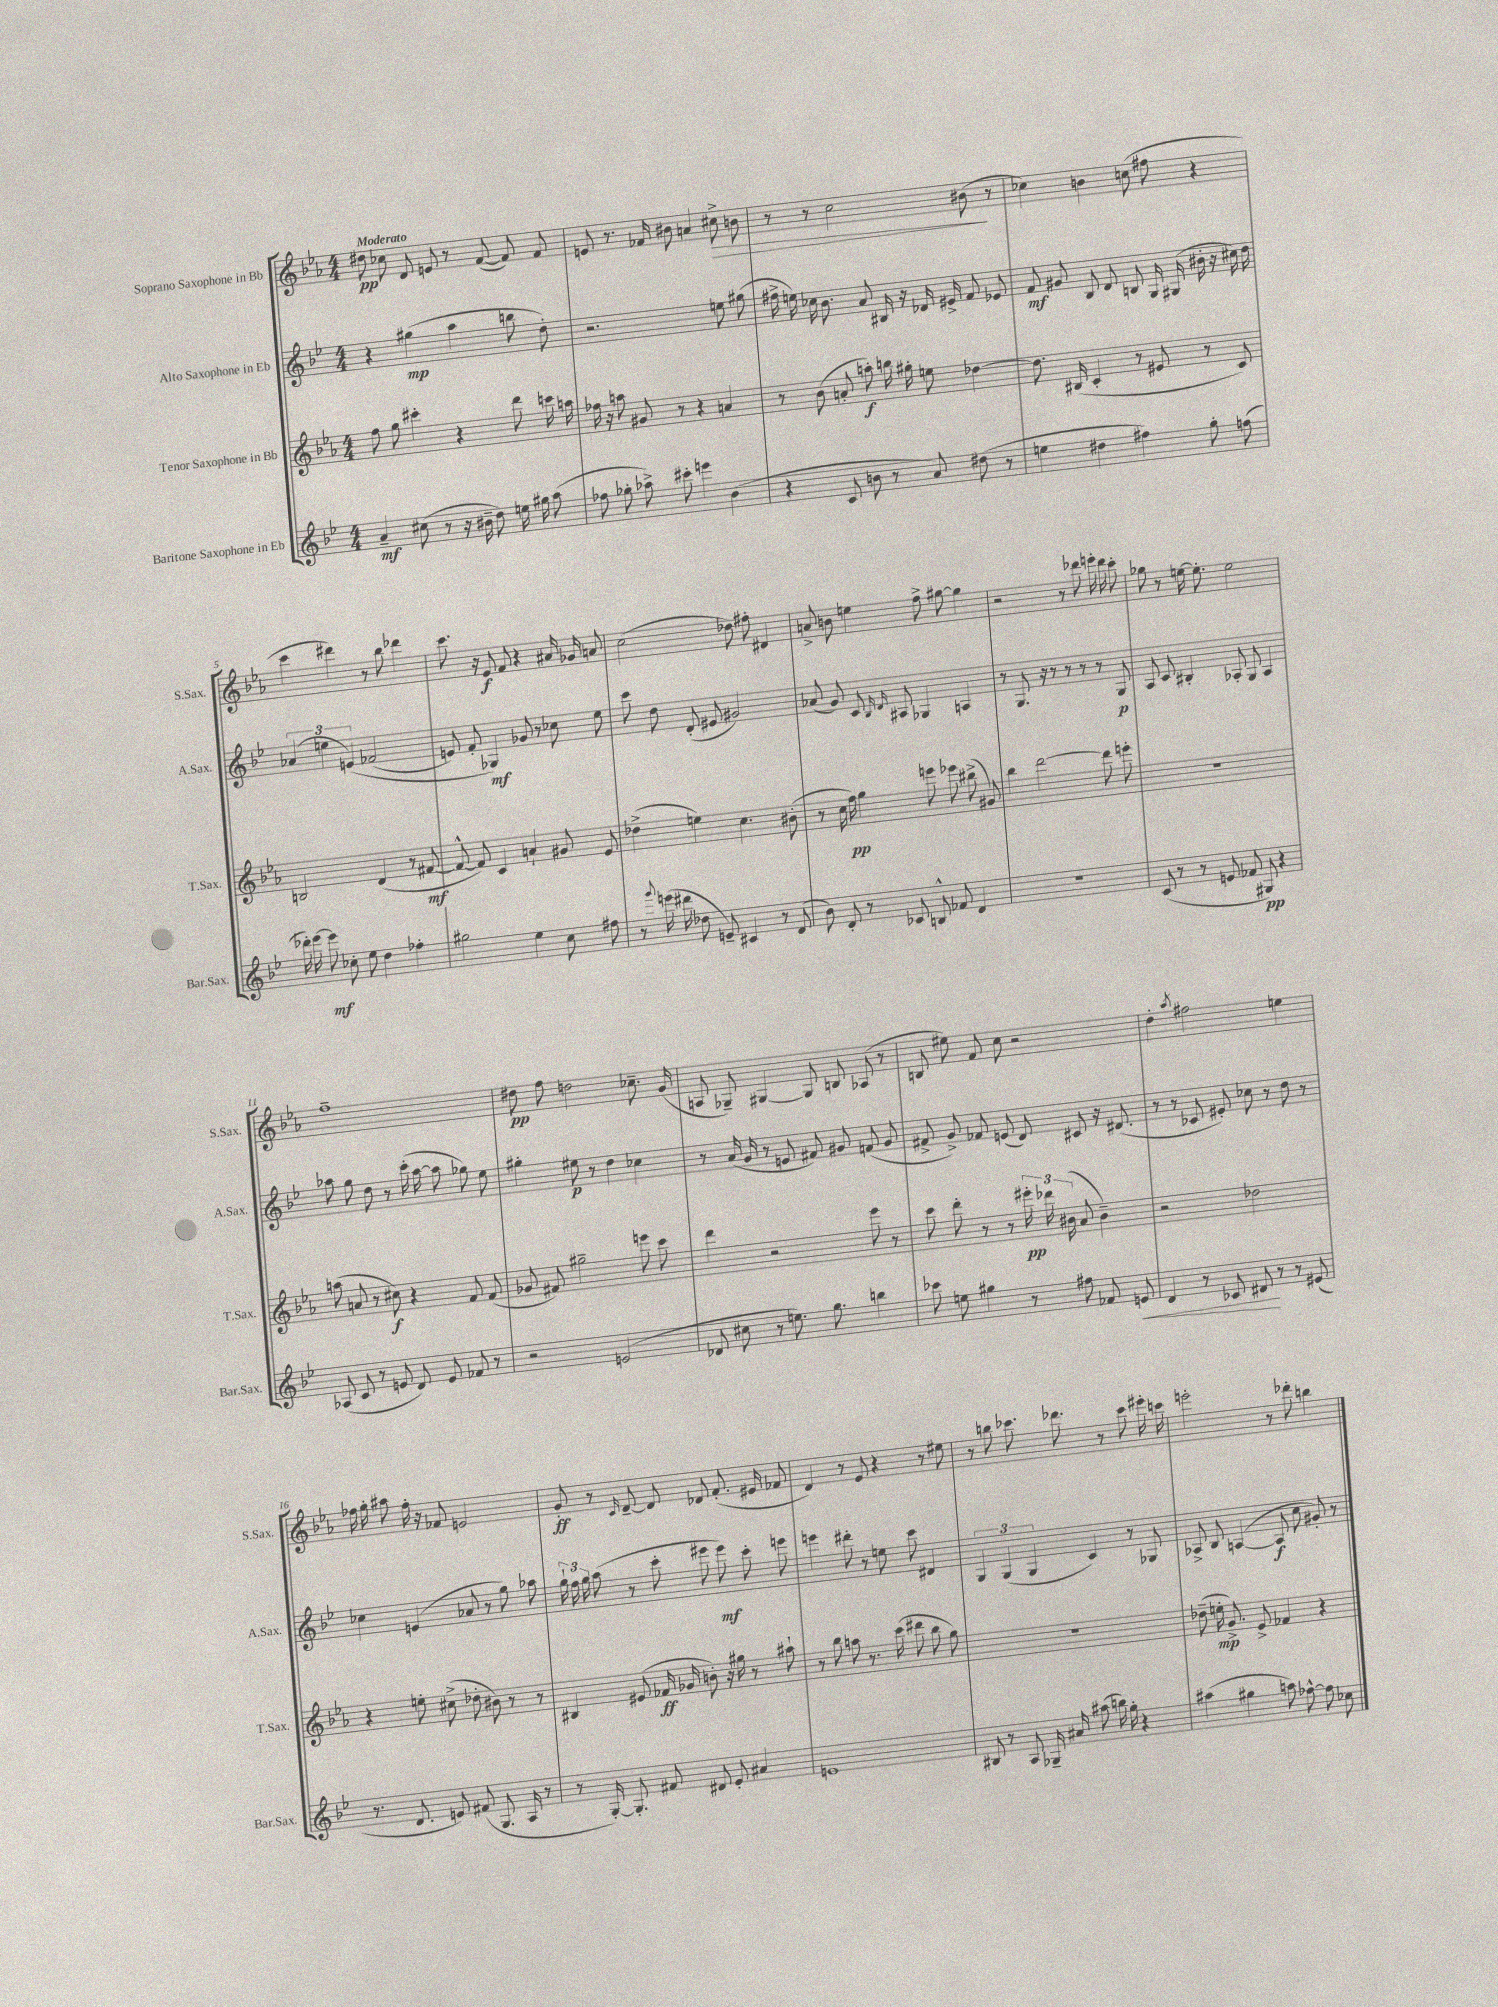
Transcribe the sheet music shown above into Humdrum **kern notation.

**kern	**dynam	**kern	**dynam	**kern	**dynam	**kern	**dynam
*part4	*part4	*part3	*part3	*part2	*part2	*part1	*part1
*staff4	*staff4	*staff3	*staff3	*staff2	*staff2	*staff1	*staff1
*I"Baritone Saxophone in Eb	*	*I"Tenor Saxophone in Bb	*	*I"Alto Saxophone in Eb	*	*I"Soprano Saxophone in Bb	*
*I'Bar.Sax.	*	*I'T.Sax.	*	*I'A.Sax.	*	*I'S.Sax.	*
*clefG2	*	*clefG2	*	*clefG2	*	*clefG2	*
*k[b-e-]	*	*k[b-e-a-]	*	*k[b-e-]	*	*k[b-e-a-]	*
*M4/4	*	*M4/4	*	*M4/4	*	*M4/4	*
=1	=1	=1	=1	=1	=1	=1	=1
!	!	!	!	!	!	!LO:TX:a:B:t=Moderato	!
4a~/	mf	8ff\	.	4r	.	8dd#X\	pp
.	.	8gg\	.	.	.	8cc-X\	.
(8cc#X\	.	4ccc#X'\	.	(4gg#X\	mp	8d/	.
8r	.	.	.	.	.	8en/	.
16r	.	4r	.	4aa\	.	8r	.
16b#X~\	.	.	.	.	.	.	.
8dd\)	.	.	.	.	.	([8f/	.
16een\	.	8ddd\	.	8bbn\	.	8f/])	.
16gg#X\	.	.	.	.	.	.	.
(8aa\	.	16cccn\	.	8dd'\)	.	8f/	.
.	.	16aan\	.	.	.	.	.
=2	=2	=2	=2	=2	=2	=2	=2
8ff-X\	.	16ff-X\	.	2.r	.	8en/	.
.	.	16r	.	.	.	.	.
8gg-X'\	.	8aan\	.	.	.	8.r	.
8aa-X^\)	.	8g#X/	.	.	.	.	.
.	.	.	.	.	.	16f-X/	.
8ccc#X'\	.	8r	.	.	.	8b#X\	.
4eeen\	.	4r	.	.	.	4an/	.
!	!	!	!	!	!	!	!LO:HP:b
(4b-\	.	4an/	.	8een\	.	8cc#X^\	>
.	.	.	.	(8gg#X\	.	8bn\	.
=3	=3	=3	=3	=3	=3	=3	=3
4r	.	8r	.	16ff#X^\	.	8r	.
.	.	.	.	16een\)	.	.	.
.	.	(8b-\	.	16cc-X\	.	8r	.
.	.	.	.	8.b-\	.	.	.
8c/	.	8an'/	.	.	.	2cc\	.
8bn\	.	8aan'\)	f	8a/	.	.	.
8r	.	16bbn\	.	16B#X/	.	.	.
.	.	16gg#X'\	.	16r	.	.	.
8a/)	.	8een\	.	16d-X/	.	.	.
.	.	.	.	16e#X^/	.	.	.
(8dd#X\	.	[4dd-X\	.	8f/	.	(8b#X\	.
8r	.	.	.	8e-X/	.	8r	]
=4	=4	=4	=4	=4	=4	=4	=4
4een\	.	8.dd-\]	.	8f/	mf	4cc-X\)	.
.	.	.	.	8g#X/	.	.	.
.	.	(16B#X/	.	.	.	.	.
4dd#X\	.	4c'/	.	8B-/	.	4bn\	.
.	.	.	.	8d/	.	.	.
4ff#X\)	.	8r	.	8Bn/	.	(8ccn\	.
.	.	8e#X/	.	16G/	.	8ff#X\	.
.	.	.	.	(16G#X/	.	.	.
8gg'\	.	8r	.	16b#X'\	.	4r	.
.	.	.	.	16r	.	.	.
(8ffn\	.	8c/)	.	16cc#X\)	.	.	.
.	.	.	.	16dd\	.	.	.
!!LO:LB:g=z
=5	=5	=5	=5	=5	=5	=5	=5
16ddd-X'\)	.	2Bn/	.	(6a-X/	.	4ccc\	.
[16eee-\	.	.	.	.	.	.	.
8eee-\]	mf	.	.	.	.	.	.
.	.	.	.	6een\	.	.	.
8cc-X'\	.	.	.	.	.	4ddd#X\)	.
.	.	.	.	(6en/)	.	.	.
8ee-\	.	.	.	.	.	.	.
4dd\	.	(4d/	.	(2f-X/	.	8r	.
.	.	.	.	.	.	8bb-\	.
4ff-X'\	.	8r	.	.	.	4ddd-X\	.
.	.	[8f#X/	mf	.	.	.	.
=6	=6	=6	=6	=6	=6	=6	=6
2gg#X\	.	8f#^^/_	.	8en/)	.	8.ccc\	.
.	.	8f#/])	.	8f'/	.	.	.
.	.	.	.	.	.	16r	.
.	.	4c/	.	4G-X/)	mf	8e-/	f
.	.	.	.	.	.	8f/	.
4ee-\	.	4an`/	.	8g-X/	.	4r	.
.	.	.	.	8r	.	.	.
8cc\	.	8g#X/	.	8cc-X\	.	16a#X/	.
.	.	.	.	.	.	16g-X/	.
8ff#X\	.	8e-/	.	8ee-\	.	8an/	.
=7	=7	=7	=7	=7	=7	=7	=7
8r	.	(4dd-X^\	.	8ccc\	.	(2cc\	.
8qqggg/	.	.	.	.	.	.	.
(16eeen\	.	.	.	8dd\	.	.	.
16ddd#X\	.	.	.	.	.	.	.
8dd-X\	.	4een\)	.	(8d'/	.	.	.
8en~/)	.	.	.	8e#X/	.	.	.
4c#X/	.	4.cc\	.	2g#X/)	.	8dd-X\)	.
.	.	.	.	.	.	8ff#X'\	.
8r	.	.	.	.	.	4d#X/	.
(8d/	.	(8b#X'\	.	.	.	.	.
=8	=8	=8	=8	=8	=8	=8	=8
8b-\)	.	8r	.	(8a-X/	.	8an^/	.
8d'/	.	16cc\	.	8g/)	.	8bn\	.
.	.	16ff\)	pp	.	.	.	.
8r	.	4gg\	.	8c/	.	4een\	.
.	.	.	.	16qqB-/	.	.	.
.	.	.	.	16qqd/	.	.	.
8c-X/	.	.	.	8A#X/	.	.	.
8Bn^^/	.	8eeen\	.	4G-X/	.	8ff^\	.
8f-X/	.	8eee-X\	.	.	.	[8gg#X\	.
4d/	.	(8bb#X^\	.	4An/	.	4gg#\]	.
.	.	8g#X/)	.	.	.	.	.
=9	=9	=9	=9	=9	=9	=9	=9
1r	.	4bb-\	.	8r	.	2r	.
.	.	.	.	8.G/	.	.	.
.	.	[2ddd\	.	.	.	.	.
.	.	.	.	16r	.	.	.
.	.	.	.	8r	.	.	.
.	.	.	.	8r	.	8r	.
.	.	.	.	8r	.	8ddd-X\	.
.	.	8ddd\]	.	8r	.	16eeen'\	.
.	.	.	.	.	.	16ddd-\	.
.	.	8eeen'\	.	8G/	p	8ccc'\	.
=10	=10	=10	=10	=10	=10	=10	=10
(8c/	.	1r	.	8A/	.	8gg-X\	.
8r	.	.	.	8c/	.	8r	.
8r	.	.	.	4B#X'/	.	[16een\	.
.	.	.	.	.	.	8.ee'\]	.
8en/	.	.	.	.	.	.	.
8f-X/	.	.	.	8A-X'/	.	2ee\	.
8G#X/)	pp	.	.	8G/	.	.	.
4r	.	.	.	4A-/	.	.	.
!!LO:LB:g=z
=11	=11	=11	=11	=11	=11	=11	=11
(8A-X/	.	(8aan\	.	8aa-X\	.	1ff~	.
8c/	.	8an/	.	8gg\	.	.	.
8r	.	8r	.	8dd\	.	.	.
8en/	.	8cc#X\)	f	8r	.	.	.
8d/)	.	4r	.	(16ccc'\	.	.	.
.	.	.	.	[16aa-\	.	.	.
8e/	.	.	.	8aa-\]	.	.	.
8f-X/	.	8f/	.	8gg-X\)	.	.	.
8r	.	(8f/	.	8ee-\	.	.	.
=12	=12	=12	=12	=12	=12	=12	=12
2r	.	8g-X/	.	4gg#X'\	.	8dd#X\	pp
.	.	8f#X/)	.	.	.	8ff\	.
.	.	2gg#X~\	.	8ee#X\	p	2ddn\	.
.	.	.	.	8r	.	.	.
(2en/	.	.	.	4dd\	.	.	.
.	.	8eeen\	.	4cc-X\	.	8.cc-X~\	.
.	.	8ccc\	.	.	.	.	.
.	.	.	.	.	.	(16g/	.
=13	=13	=13	=13	=13	=13	=13	=13
8d-X/	.	4ddd\	.	8r	.	8An/	.
8cc#X\	.	.	.	(16a/	.	8G-X~/)	.
.	.	.	.	16g/	.	.	.
8r	.	2r	.	8r	.	[4G#X/	.
8.een\)	.	.	.	8en/	.	.	.
.	.	.	.	8f#X/)	.	8G#/]	.
8.gg\	.	.	.	.	.	.	.
.	.	.	.	8g#X/	.	8Bn/	.
4bbn\	.	8eee-\	.	(8fn/	.	(8A-X/	.
.	.	8r	.	8g#/	.	8r	.
=14	=14	=14	=14	=14	=14	=14	=14
8ccc-X\	.	8ccc\	.	8f#X^/	.	8Bn/	.
8een\	.	8ddd'\	.	8g^/)	.	8ee#X\)	.
4gg#X\	.	8r	.	8f-X/	.	8f/	.
.	.	8r	.	(8en/	.	8cc\	.
8r	.	24eee#X'\	pp	8d/)	.	2r	.
.	.	24ddd-X\	.	.	.	.	.
.	.	(24b#X\	.	.	.	.	.
8ff#X\	.	8a-/	.	8c#X/	.	.	.
8f-X/	.	4b#~\)	.	16r	.	.	.
.	.	.	.	(8.d#X/	.	.	.
!	!LO:HP:b	!	!	!	!	!	!
8en/	<	.	.	.	.	.	.
=15	=15	=15	=15	=15	=15	=15	=15
4d/	.	2r	.	8r	.	4dd'\	.
.	.	.	.	8r	.	.	.
.	.	.	.	.	.	8qaa-/	.
8r	.	.	.	8c-X/	.	2ff#X\	.
8c-X/	.	.	.	8e#X'/)	.	.	.
8d#X/	.	2dd-X\	.	8cc-X\	.	.	.
8r	[	.	.	8r	.	.	.
8r	.	.	.	8dd\	.	4een\	.
(8e#X/	.	.	.	8r	.	.	.
!!LO:LB:g=z
=16	=16	=16	=16	=16	=16	=16	=16
8.r	.	4r	.	4cc-X\	.	16ff-X\	.
.	.	.	.	.	.	16gg'\	.
.	.	.	.	.	.	8aa#X\	.
8.d/	.	.	.	.	.	.	.
.	.	8een'\	.	(4en/	.	16ff-'\	.
.	.	.	.	.	.	16r	.
8en/)	.	(8cc#X^\	.	.	.	8f-X/	.
(8f#X/	.	8dd-X'\	.	8a-X/	.	2en/	.
8.G/	.	8b#X\)	.	8r	.	.	.
.	.	8r	.	8gg\)	.	.	.
16A/	.	.	.	.	.	.	.
8r	.	8r	.	8aa-X\	.	.	.
=17	=17	=17	=17	=17	=17	=17	=17
8r	.	4B#X/	.	24gg`\	.	8g'/	ff
.	.	.	.	24ff\	.	.	.
.	.	.	.	24gg\	.	.	.
[16G'/)	.	.	.	(8aa\	.	8r	.
8.G'/]	.	.	.	.	.	.	.
.	.	.	.	.	.	16qqc/	.
.	.	(8e#X/	.	8r	.	[8d~/	.
8f#X/	.	16f-X/	ff	8ccc'\	.	8d/]	.
.	.	16g-X/	.	.	.	.	.
8d#X/	.	8bn'\)	.	8eee#X\	.	8d-X/	.
8e-'/	.	16r	.	8eee#\)	mf	(8.f'/	.
.	.	16gg#X\	.	.	.	.	.
4a#X/	.	8r	.	8ccc'\	.	.	.
.	.	.	.	.	.	16e#X/	.
.	.	8aa#X`\	.	8eeen\	.	8f-X/	.
=18	=18	=18	=18	=18	=18	=18	=18
1en	.	8r	.	4eeen\	.	4d/)	.
.	.	8bb-\	.	.	.	.	.
.	.	8aan\	.	8ddd#X'\	.	8r	.
.	.	8.r	.	8r	.	8e-/	.
.	.	.	.	8een\	.	4r	.
.	.	(16ccc\	.	.	.	.	.
.	.	8ddd#X\	.	8ccc\	.	.	.
.	.	8bb-\	.	4d#X/	.	8r	.
.	.	8gg\)	.	.	.	8ee#X\	.
=19	=19	=19	=19	=19	=19	=19	=19
8B#X/	.	1r	.	6G/	.	8r	.
8r	.	.	.	.	.	8bbn\	.
.	.	.	.	(6G/	.	.	.
8A/	.	.	.	.	.	8.ccc-X\	.
.	.	.	.	6G/	.	.	.
16G-X~/	.	.	.	.	.	.	.
16a#X/	.	.	.	.	.	8.ddd-X\	.
(8aa#X\	.	.	.	4c/)	.	.	.
16bbn\)	.	.	.	.	.	8r	.
16gg'\	.	.	.	.	.	.	.
4r	.	.	.	8r	.	8ccc-\	.
.	.	.	.	8G-X/	.	16eee#X'\	.
.	.	.	.	.	.	16cccn\	.
=20	=20	=20	=20	=20	=20	=20	=20
(4aa#X\	.	(8dd-X~\	.	8A-X^/	.	2eeen'\	.
.	.	16een'\	mp	8B-/	.	.	.
.	.	8.g^/)	.	.	.	.	.
4gg#X\	.	.	.	([4An/	.	.	.
.	.	8e-^/	.	.	.	.	.
8aan\)	.	4f-X/	.	8A/]	f	8r	.
[8ff-X^^\	.	.	.	8cc\	.	8ddd-X'\	.
8ff-\]	.	4r	.	8g#X'/)	.	4bbn\	.
8cc-X\	.	.	.	8r	.	.	.
==	==	==	==	==	==	==	==
*-	*-	*-	*-	*-	*-	*-	*-
